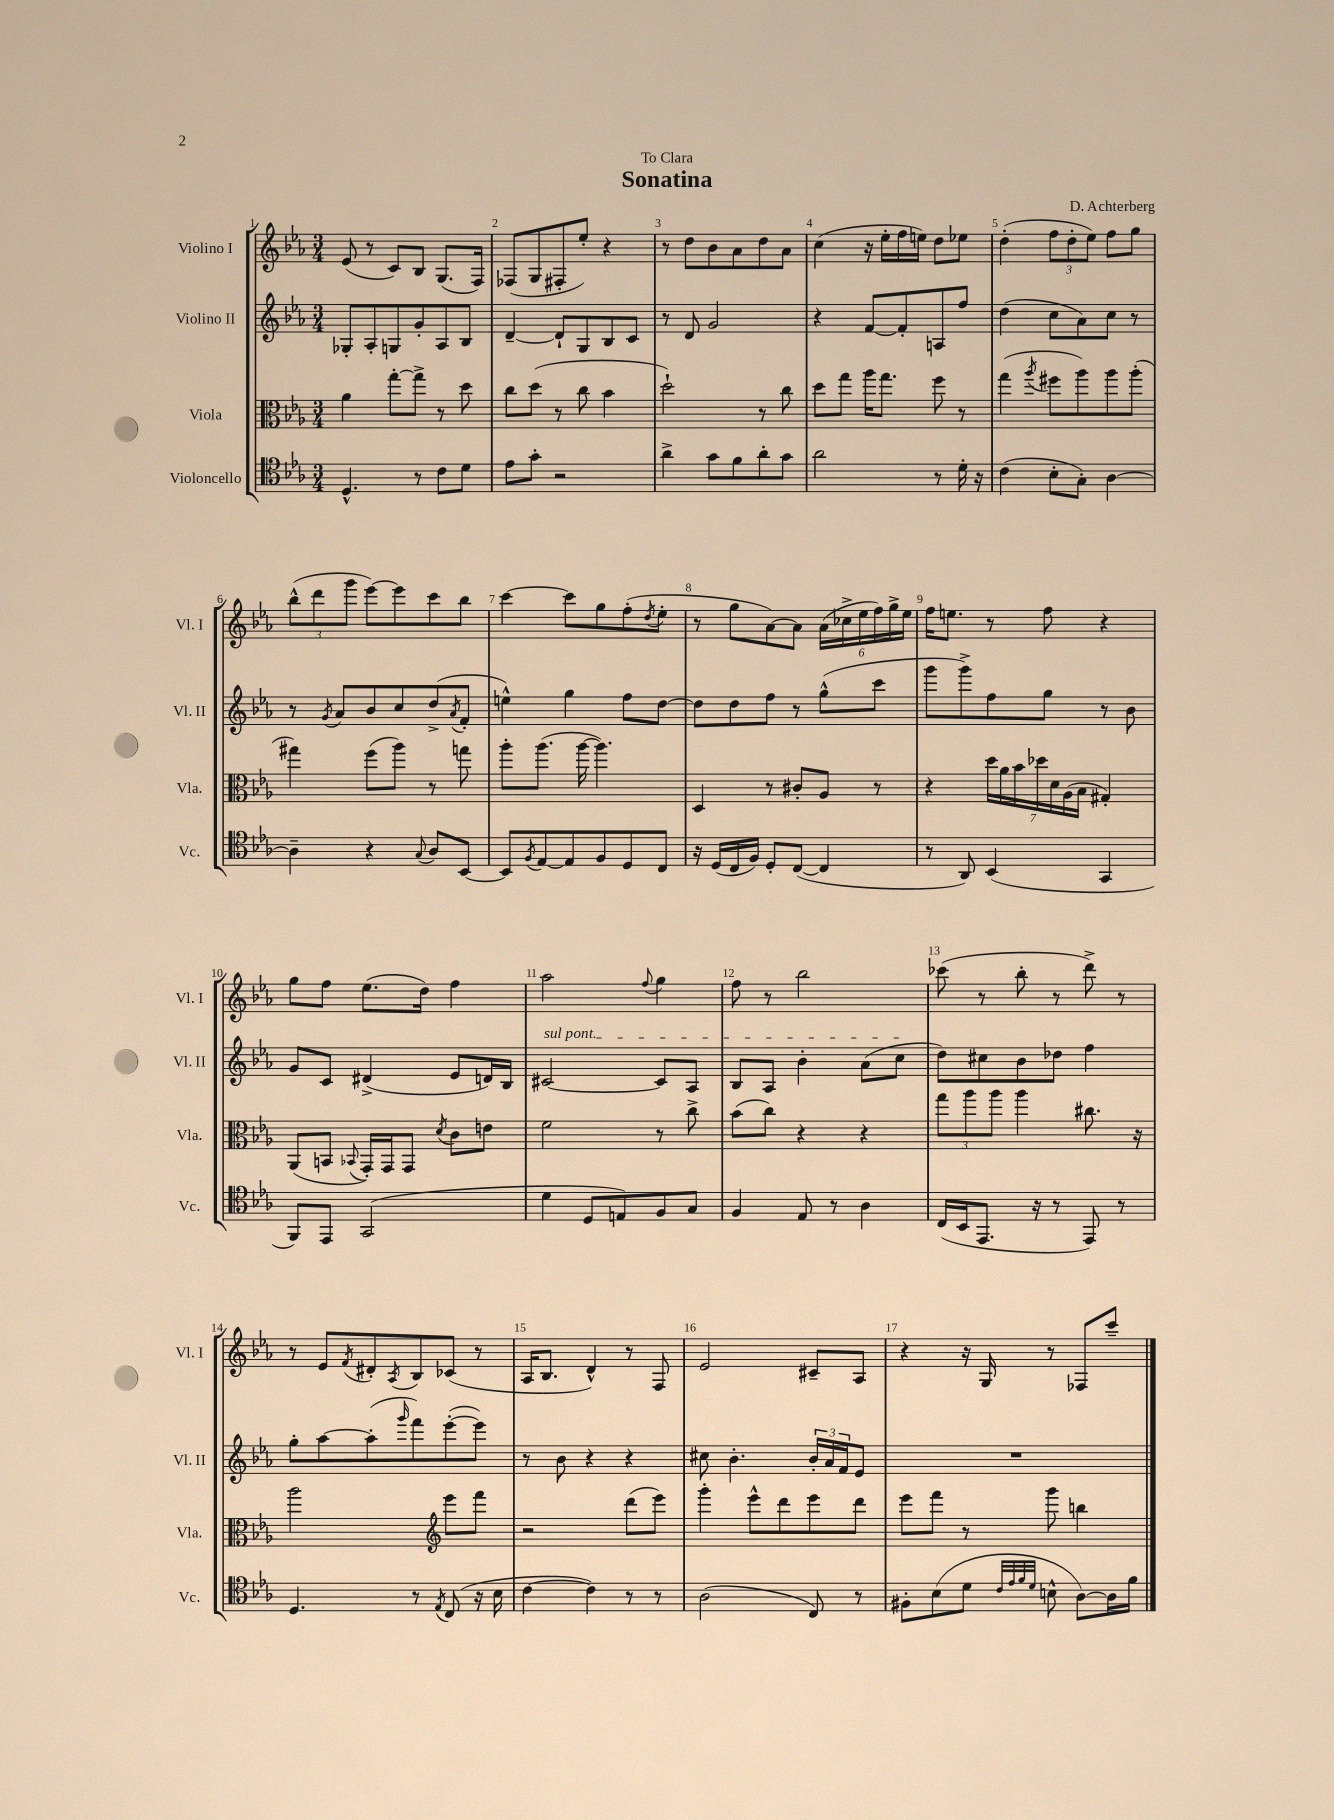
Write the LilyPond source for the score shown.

\header { title = "Sonatina" composer = "D. Achterberg" dedication = "To Clara" }
<<
\new StaffGroup <<
\new Staff = "s0" \with { instrumentName = "Violino I" shortInstrumentName = "Vl. I" } {
    \clef treble \key ees \major \numericTimeSignature \time 3/4
    ees'8( r8 c'8) bes8 g8.( f16) |
    fes8( g8 fis8-. ees''8-.) r4 |
    r8 d''8 bes'8 aes'8 d''8 aes'8 |
    c''4( r16 ees''16-. f''16 e''16) d''8 ees''8 |
    d''4-.( \tuplet 3/2 { f''8 d''8-. ees''8) } f''8 g''8 |
    \tuplet 3/2 { bes''8-^( d'''8 g'''8 } ees'''8~) ees'''8 c'''8 bes''8 |
    c'''4~ c'''8 g''8 f''8-.( \acciaccatura { d''8 } ees''8-. |
    r8 g''8 aes'8~) aes'8 \tuplet 6/4 { aes'16( ces''16-> ees''16 f''16) g''16-> ees''16 } |
    f''16 e''8. r8 f''8 r4 |
    g''8 f''8 ees''8.( d''16) f''4 |
    aes''2 \appoggiatura { f''8 } g''4 |
    f''8 r8 bes''2 |
    ces'''8( r8 bes''8-. r8 d'''8->) r8 |
    r8 ees'8 \acciaccatura { f'8 } dis'8-. \acciaccatura { aes8 } bes8 ces'8( r8 |
    aes16 bes8. d'4-^) r8 f8 |
    ees'2 cis'8-- aes8 |
    r4 r16 g16 r8 fes8 c'''8-- \bar "|." |
}
\new Staff = "s1" \with { instrumentName = "Violino II" shortInstrumentName = "Vl. II" } {
    \clef treble \key ees \major \numericTimeSignature \time 3/4
    ges8-. aes8-. g8 g'8-. aes8 bes8 |
    d'4~-- d'8-! g8 bes8 c'8 |
    r8 d'8 g'2 |
    r4 f'8~ f'8-. a8 f''8 |
    d''4( c''8 aes'8) c''8 r8 |
    r8 \acciaccatura { g'8 } aes'8 bes'8 c''8 d''8->( \acciaccatura { aes'8 } f'8-. |
    e''4-^) g''4 f''8 d''8~ |
    d''8 d''8 f''8 r8 g''8-^( c'''8 |
    g'''8 g'''8->) f''8 g''8 r8 bes'8 |
    g'8 c'8 dis'4->( ees'8 d'16) bes16 |
    \once \override TextSpanner.bound-details.left.text = \markup { \italic "sul pont." } cis'2~\startTextSpan cis'8 aes8 |
    bes8 aes8 bes'4-. aes'8( c''8\stopTextSpan |
    d''8) cis''8 bes'8 des''8 f''4 |
    g''8-. aes''8~ aes''8-.( \grace { g'''16 } f'''8) ees'''8~-.( ees'''8) |
    r8 bes'8 r4 r4 |
    cis''8 bes'4.-. \tuplet 3/2 { bes'16-. aes'16 f'16 } ees'8 |
    R2. \bar "|." |
}
\new Staff = "s2" \with { instrumentName = "Viola" shortInstrumentName = "Vla." } {
    \clef alto \key ees \major \numericTimeSignature \time 3/4
    aes'4 g''8~-. g''8-> r8 d''8 |
    c''8 d''8( r8 c''8 bes'4 |
    d''2-!) r8 c''8 |
    d''8 g''8 aes''16 g''8. f''8 r8 |
    g''4( \acciaccatura { aes''8 } fis''8 aes''8) aes''8 aes''8-.( |
    gis''4) f''8( aes''8) r8 g''8 |
    aes''8-. aes''8.( aes''16~ aes''4.) |
    d4 r8 cis'8-. aes8 r8 |
    r4 \tuplet 7/4 { d''16 aes'16 bes'16 des''16 d'16 aes16( bes16 } gis4-.) |
    aes,8( b,8 \appoggiatura { bes,8 } g,16-.) g,16 g,8 \acciaccatura { d'8 } c'8 e'8 |
    f'2 r8 c''8-> |
    bes'8( c''8) r4 r4 |
    \tuplet 3/2 { g''8 aes''8 aes''8 } aes''4 cis''8. r16 |
    aes''2 \clef treble ees'''8 f'''8 |
    r2 d'''8( ees'''8) |
    g'''4-. ees'''8-^ d'''8 ees'''8 d'''8 |
    ees'''8 f'''8 r8 g'''8 b''4 \bar "|." |
}
\new Staff = "s3" \with { instrumentName = "Violoncello" shortInstrumentName = "Vc." } {
    \clef tenor \key ees \major \numericTimeSignature \time 3/4
    d4.-^ r8 c'8 d'8 |
    ees'8 g'8-. r2 |
    aes'4-> g'8 f'8 aes'8-. g'8 |
    aes'2 r8 d'16-. r16 |
    c'4( bes8-. g8-.) aes4~ |
    aes4-- r4 \appoggiatura { g8 } aes8 bes,8~ |
    bes,8 \acciaccatura { f8 } ees8~ ees8 f8 d8 c8 |
    r16 d16( c16 f16) d8-. c8~( c4 |
    r8 aes,8) bes,4( g,4 |
    f,8) ees,8 g,2( |
    d'4 d8 e8) f8 g8 |
    f4 ees8 r8 aes4 |
    c16( bes,16 ees,8. r16 r8 ees,8) r8 |
    d4. r8 \acciaccatura { ees8 } c8( r16 bes16 |
    c'4~ c'4) r8 r8 |
    aes2( c8) r8 |
    fis8-. bes8( d'8 \grace { c'32 ees'32 f'32 d'32 } b8-^ aes8~) aes16 f'16 \bar "|." |
}
>>
>>
\layout { \context { \Score \override BarNumber.break-visibility = ##(#f #t #t) barNumberVisibility = #all-bar-numbers-visible } }
